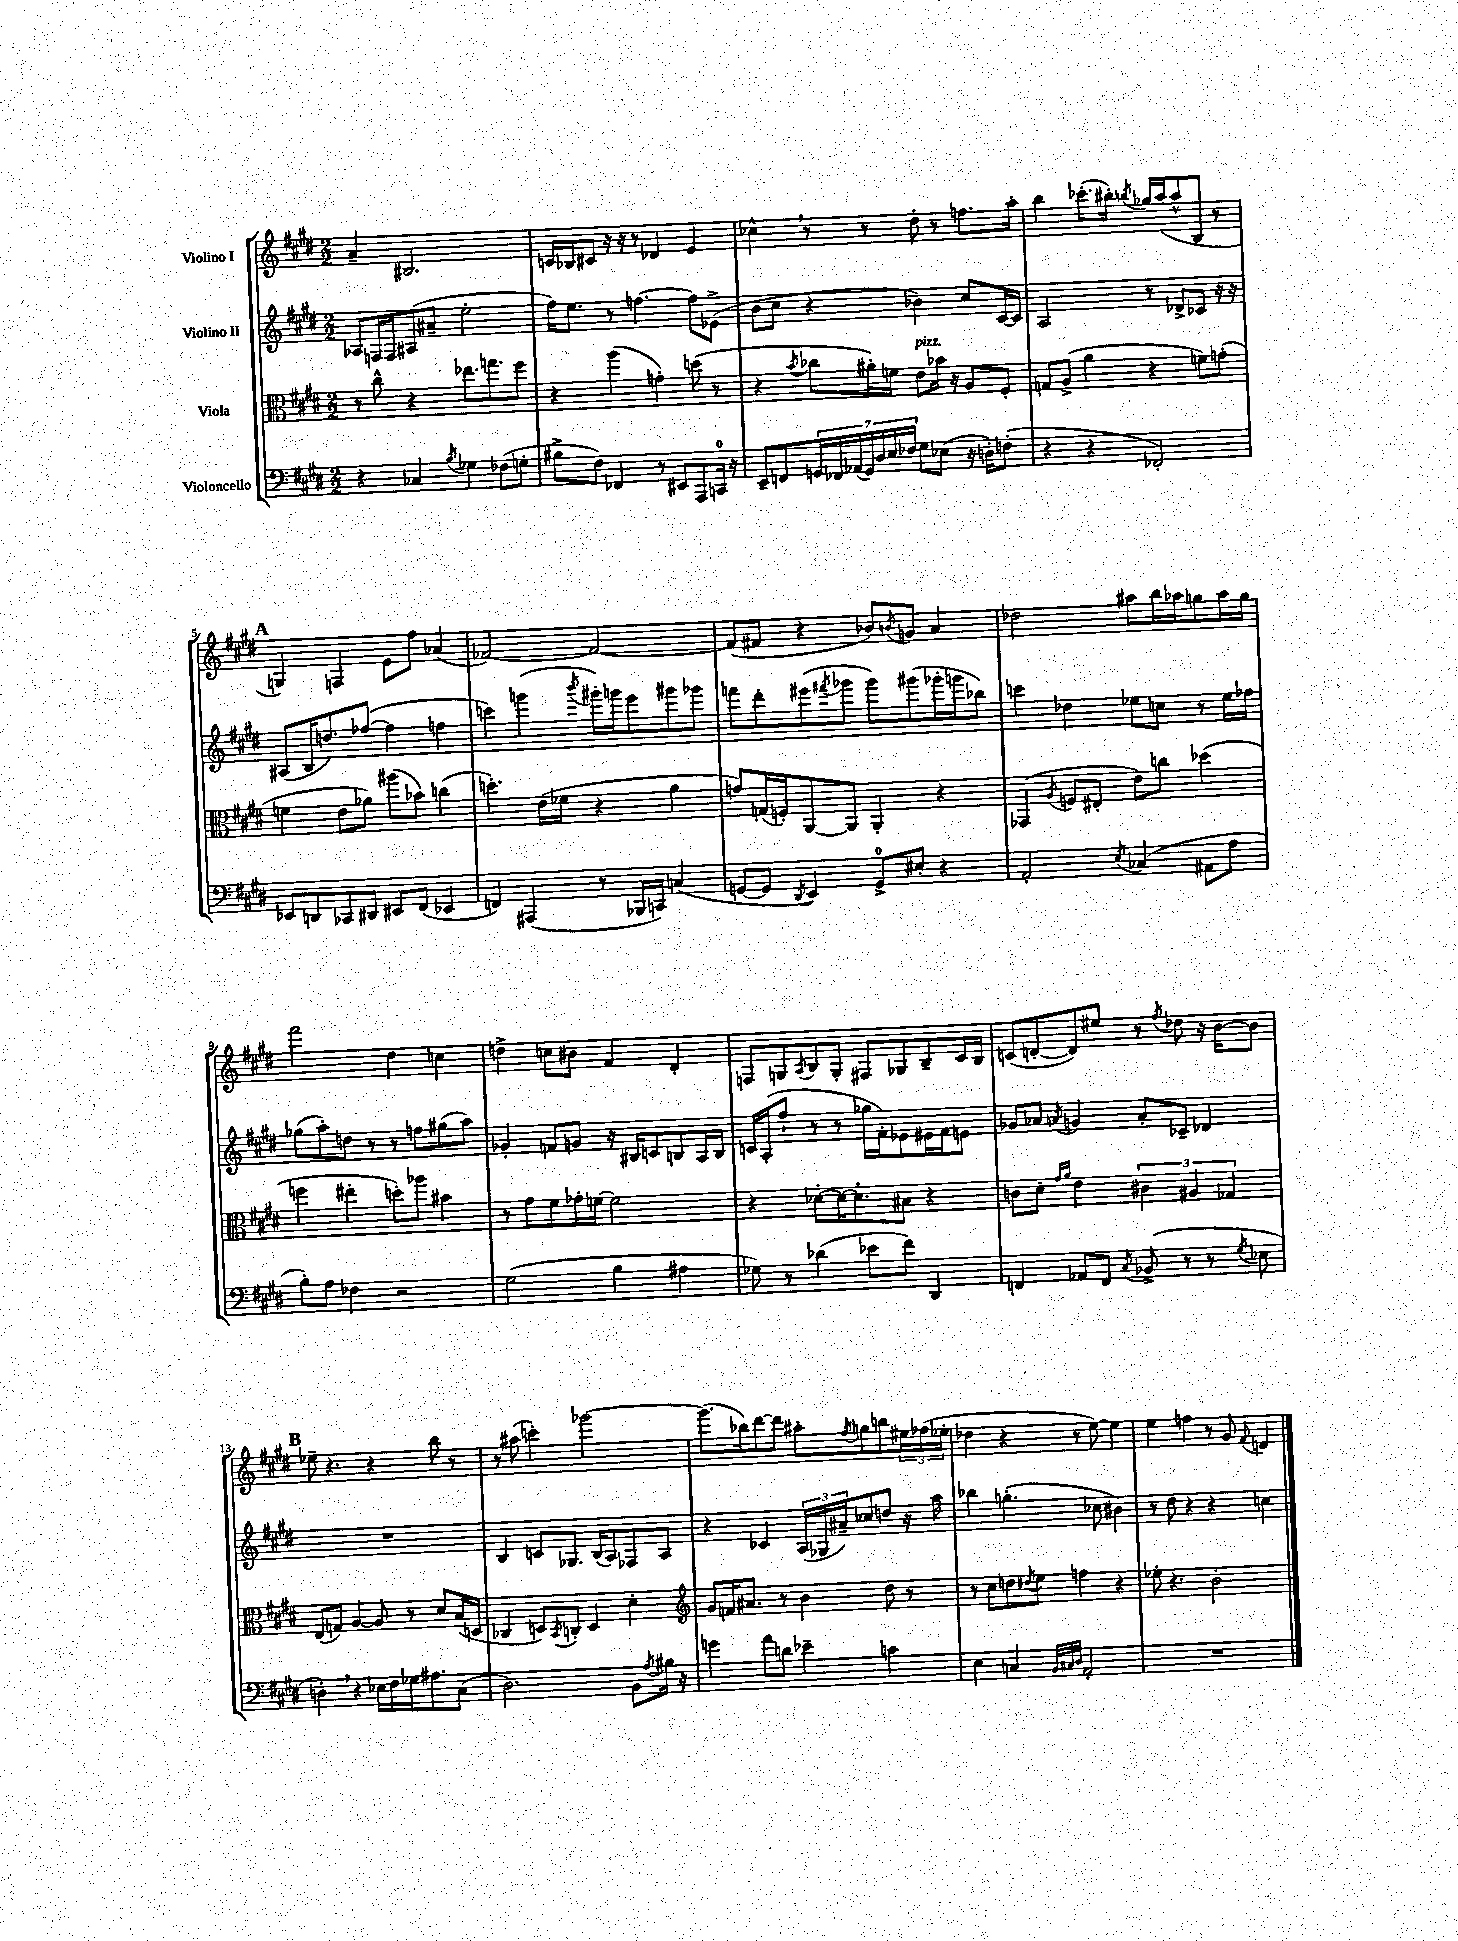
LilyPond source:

<<
\new StaffGroup <<
\new Staff = "s0" \with { instrumentName = "Violino I" } {
    \clef treble \key e \major \numericTimeSignature \time 2/2
    a'4-- bis2. |
    c'16 bes16 cis'8 r16 r16 r8 des'4 e'4 |
    ces''4-^ \breathe r8 r8 dis''8-. r8 f''8. a''16-. |
    b''4 ces'''8.-.( bis''16-.) \acciaccatura { b''8 } ges''16 a''16~( a''8-^ b8 r8 |
    \mark \markup { \bold "A" } g4) f4 e'8 fis''8 aes'4( |
    fes'2~) fes'2~ |
    fes'8( fis'8 r4 bes'8) \acciaccatura { b'8 } g'8 a'4 |
    des''2 ais''8 b''16 aes''16 g''8 aes''16 g''16 |
    fis'''2 dis''4 c''4 |
    d''4-> c''8 bis'8 fis'4 dis'4-. |
    f8 g8 \acciaccatura { a8 } b8 g8-. fis8 ges8 b8-- cis'16 b16 |
    c'8( d'8~-. d'8) eis''8 r8 \acciaccatura { fis''8 } des''8 r16 b'16~ b'8 |
    \mark \markup { \bold "B" } ees''8-- r4. r4 b''8 r8 |
    r8 ais''8( c'''4-.) ges'''2~ |
    ges'''8.( bes''16) dis'''8~ dis'''8 ais''8-. \acciaccatura { fis''8 } g''8 b''8 \tuplet 3/2 { eis''16 fes''16( ees''16-. } |
    des''4 r4 r8 e''8~) e''4 |
    e''4 f''4 r8 gis'8 \appoggiatura { fis'8 } d'4 \bar "|." |
}
\new Staff = "s1" \with { instrumentName = "Violino II" } {
    \clef treble \key e \major \numericTimeSignature \time 2/2
    aes8 f16 f16 ais8( ais'8-- e''2-. |
    fis''16) e''8. r8 f''4.~ f''8 ees'8->( |
    b'8 cis''8 r4 bes'4) cis''8 cis'16~ cis'16 |
    a2 r8 des'8-> ces'8 r16 r16 |
    \mark \markup { \bold "A" } ais8( b16 d''8.) fes''8~( fes''4 f''4 |
    c'''4) g'''4( \acciaccatura { b'''8 } gis'''16-.) g'''16 e'''8 gis'''8 ges'''8 |
    f'''8 dis'''8-. eis'''8( \acciaccatura { fis'''8 } ges'''8 ges'''8) gis'''8( ges'''16-. g'''16 bes''8) |
    c'''4 des''4 ees''8 c''8 r8 ees''16 fes''16 |
    ges''8( a''8-.) d''8 r8 r8 f''8 gis''8( a''8) |
    ges'4-. f'8 g'8 r16 bis16 c'8 b8 a16 b16 |
    c'16 a16-.( fis''8-! r8 r8 ges''16 fis'16-.) ees'8 eis'16 fis'16 e'8 |
    ges'8 aes'8 \acciaccatura { a'8 } g'4 a'8-. ces'8-- des'4 |
    \mark \markup { \bold "B" } R1 |
    b4 c'8 ges8. b16( a8) fes8 a8 |
    r4 ces'4 \tuplet 3/2 { a16( ges16 ais'16--) } ces''8 d''8 r16 a''16 |
    bes''4 g''4.-.( ces''8 bis'4) |
    r8 dis''8 r4 r4 c''4 \bar "|." |
}
\new Staff = "s2" \with { instrumentName = "Viola" } {
    \clef alto \key e \major \numericTimeSignature \time 2/2
    r8 cis''8-^ r4 ees''8. g''8. fis''8 |
    r4 a''4( g'4-.) d''8( r8 |
    r4 \acciaccatura { b'8 } ces''8 ais'16-.) f'16 e'8^\markup { \italic "pizz." } bes'16 r16 a8 fis8-. |
    g8 a8->( a'4 r4 f'8) g'8-.( |
    \mark \markup { \bold "A" } f'4 e'8 aes'8) ais''8( bes'8) c''4( |
    d''4.-.) e'16( fes'16 r4 a'4 |
    g'8) g16( f16-.) a,8~ a,8 a,4-. r4 |
    ges,4( \acciaccatura { a8 } f8 eis8-. e'8) c''8 des''4( |
    f''4 eis''4-. d''8-.) aes''8 bis'4 |
    r8 gis'8 fis'8 ges'16-. f'16~ f'2 |
    r4 des'8~-. des'16~ des'8.-. bis8 r4 |
    c'8 dis'8-. \grace { gis'16 a'16 } e'4 \tuplet 3/2 { cis'4 ais4 ges4 } |
    \mark \markup { \bold "B" } e8( g8) a4~ a8 r8 dis'8 b16( d16 |
    ces4 d8) \acciaccatura { b,8 } c8-. d4 dis'4-. |
    \clef treble gis'8 f'16 ais'8. r8 b'4 dis''8 r8 |
    r8 cis''8 d''8 \acciaccatura { dis''8 } e''8 f''4 r4 |
    ees''8-. r4. b'2-. \bar "|." |
}
\new Staff = "s3" \with { instrumentName = "Violoncello" } {
    \clef bass \key e \major \numericTimeSignature \time 2/2
    r4 ces4 \acciaccatura { b8 } ges4 fes8( g8-. |
    bis8-> fis8) fes,4 r8 eis,8 a,,8 c,16-0 r16 |
    e,8-- f,8 \tuplet 7/4 { g,16 fes,16 aes,16( g,16) dis16 e16 fes16 } gis8 ees8( r16 d16-.) f8-.( |
    r4 r4 fes,2-.) |
    \mark \markup { \bold "A" } ees,8 d,8 ces,8 dis,8 eis,8 fis,8( ees,4 |
    f,4) ais,,4( r8 bes,,16 c,16) c4( |
    g,8~ g,8 \acciaccatura { dis,8 } e,4) g,8-0-> eis8-. r4 |
    a,2-. \acciaccatura { e8 } ces4( ais,8 a8 |
    b8-.) a8 fes4 r2 |
    gis2( b4 ais4 |
    ges8) r8 des'4( ees'8 fis'8) dis,4 |
    f,4 aes,8 f,8 \acciaccatura { cis8 } bes,8->( r8 r8 \acciaccatura { gis8 } ees8 |
    \mark \markup { \bold "B" } d4-.) \breathe r4 ees16 fis16 ges16 ais8. cis8( |
    dis2.) b,8 \acciaccatura { a8 } bis16 r16 |
    g'4 a'8 d'8 ees'4-- c'4 |
    e4 c4 \grace { b,32 cis32 dis32 } a,2-. |
    R1 \bar "|." |
}
>>
>>
